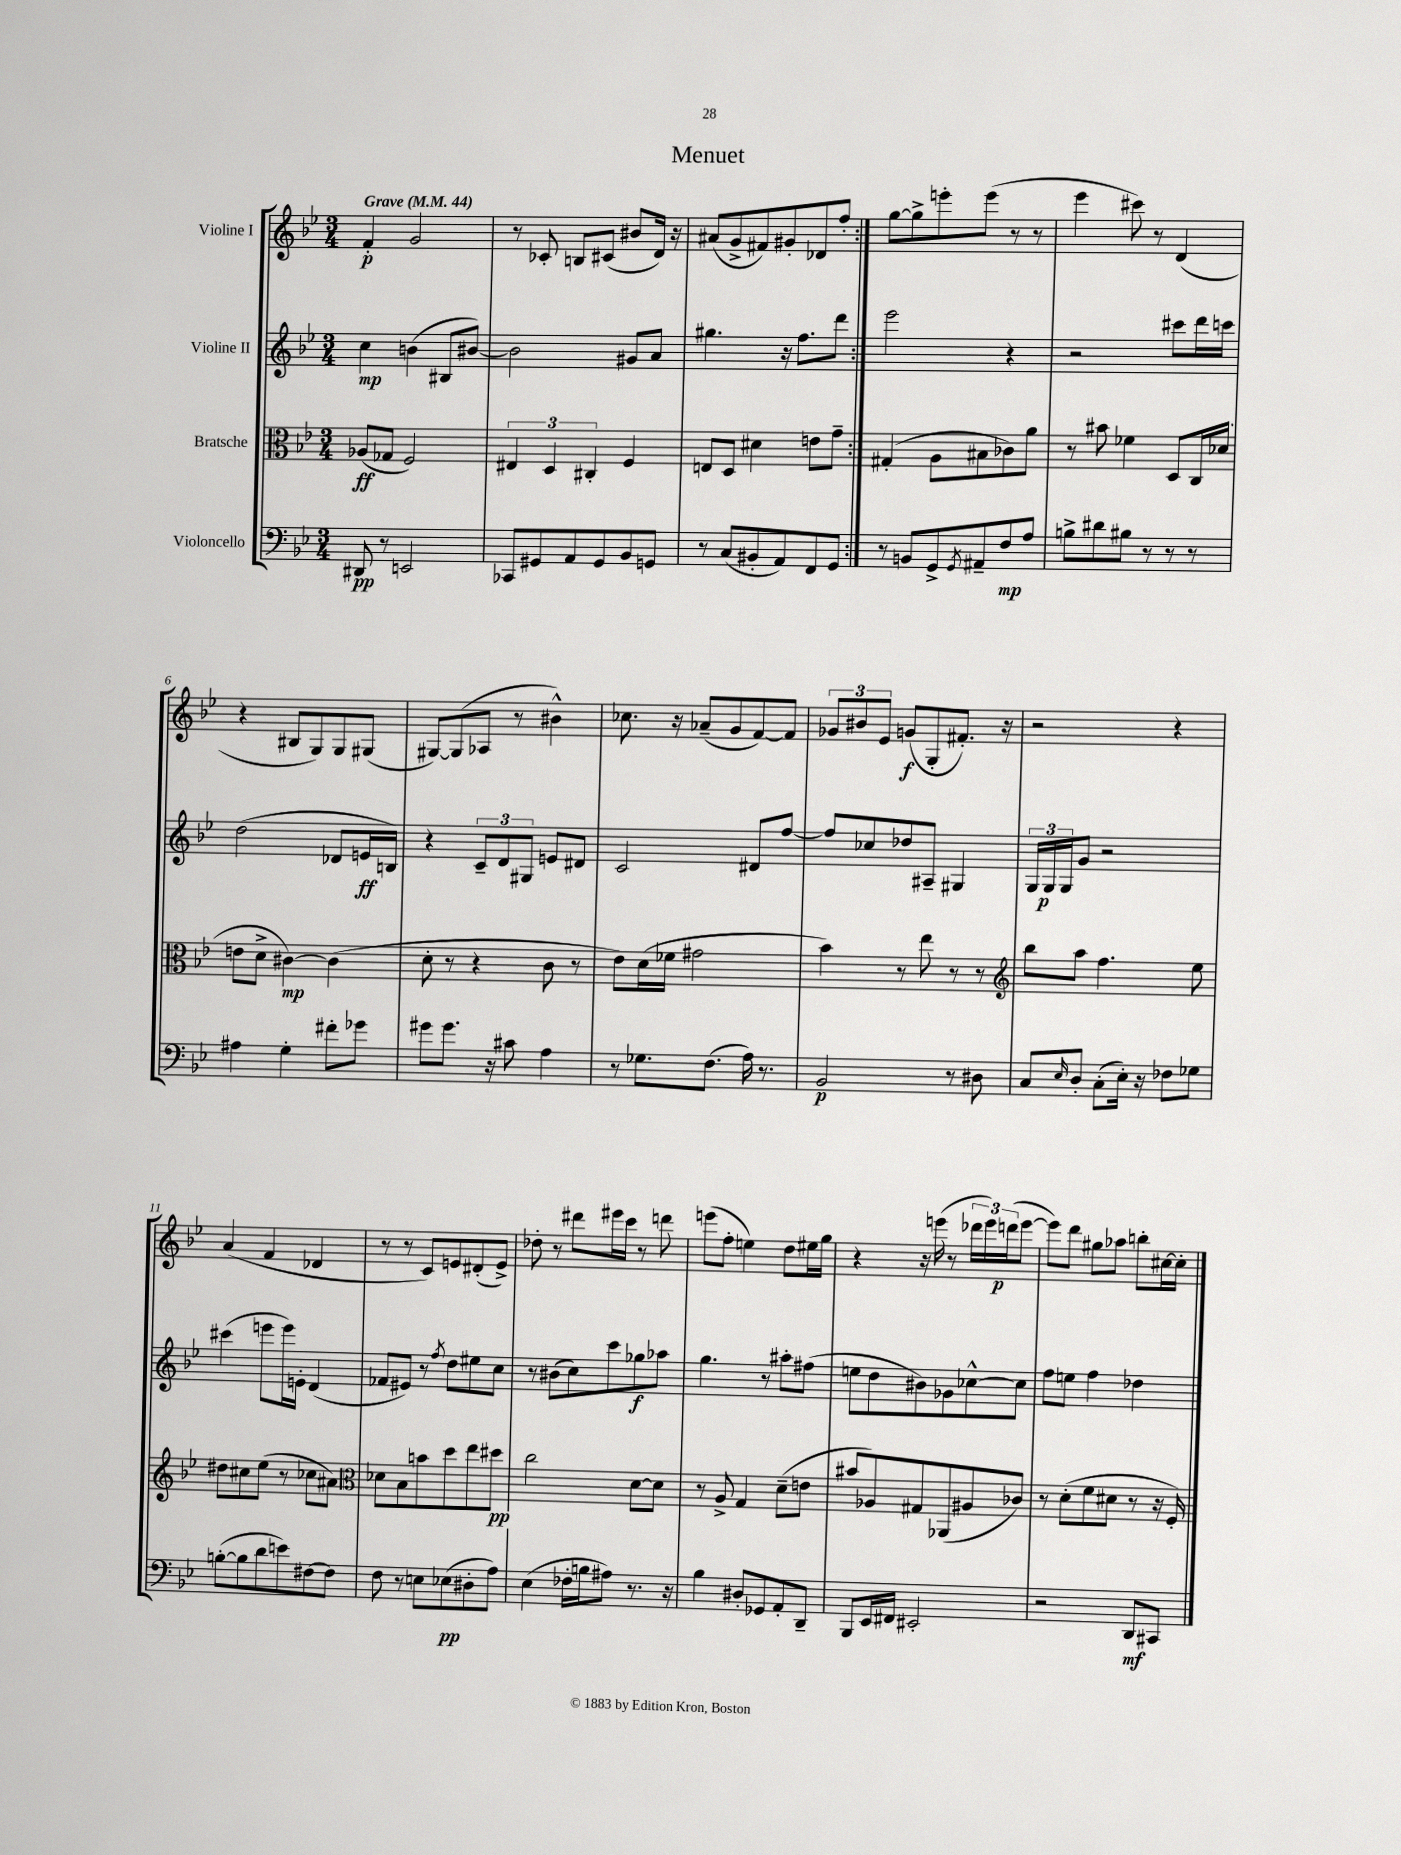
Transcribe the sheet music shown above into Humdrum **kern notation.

**kern	**kern	**kern	**kern
*staff4	*staff3	*staff2	*staff1
*clefF4	*clefC3	*clefG2	*clefG2
*k[b-e-]	*k[b-e-]	*k[b-e-]	*k[b-e-]
*M3/4	*M3/4	*M3/4	*M3/4
*MM44	*MM44	*MM44	*MM44
8DD#	(8A-	4cc	4f'
8r	8G-	.	.
2EE	2F)	(4b	2g
.	.	8B#	.
.	.	[8b#)	.
=	=	=	=
8CC-	6E#	2b#]	8r
8GG#	.	.	8c-'
.	6D	.	.
8AA	.	.	8B
.	6C#'	.	.
8GG#	.	.	(8c#
8BB-	4F	8g#	8b#
8GG	.	8a	16d)
.	.	.	16r
=	=	=	=
8r	8E	4.gg#	(8a#
(8C	8D	.	8g^
8BB#'	4d#	.	8f#)
8AA)	.	16r	8g#'
.	.	8.ff	.
8FF	8e	.	8d-
8GG	8g~	8ddd	8ff'
=:|!	=:|!	=:|!	=:|!
8r	(4G#'	2eee-	[8gg
8BB	.	.	8gg^]
8GG^	8A	.	8eee'
8qGG	.	.	.
8AA#~	8B#	.	(8eee
8F	8c-)	4r	8r
8A	8a	.	8r
=	=	=	=
8B^	8r	2r	4eee-
8d#	8b#	.	.
8B#	4f-	.	8ccc#)
8r	.	.	8r
8r	8D	8ccc#	(4d
8r	16C	16ddd	.
.	(16d-	16ccc	.
=	=	=	=
4A#	8e	(2dd	4r
.	8d^	.	.
4G'	[4c#)	.	8B#
.	.	.	8G)
8f#'	(4c#]	8d-	8G
8g-	.	16e	(8G#
.	.	16B)	.
=	=	=	=
8g#	8d'	4r	[8G#)
8.g#	8r	.	(8G#]
.	4r	12c~	8A-
16r	.	.	.
.	.	12d	.
8c#	.	.	8r
.	.	12G#	.
4A	8c	8e	4b#^^)
.	8r	8d#	.
=	=	=	=
8r	8e-)	2c	8.cc-
8.G-	(16d	.	.
.	16f-	.	16r
.	2g#	.	(8a-~
(8.F	.	.	.
.	.	.	8g
16A)	.	8d#	[8f)
8.r	.	.	.
.	.	[8ff	8f]
=	=	=	=
2BB-	4b-)	8ff]	12g-
.	.	.	12b#
.	.	8cc-	.
.	.	.	12e-
.	8r	8dd-	(8g
.	8ee-	8A#~	8G'
8r	8r	4G#	8.f#')
8D#	8r	.	.
.	.	.	16r
=	=	=	=
*	*clefG2	*	*
8C	8bb-	24G	2r
.	.	24G	.
.	.	24G	.
16qqE-	.	.	.
8D'	8aa	8g	.
(8C'	4.ff	2r	.
16E-')	.	.	.
16r	.	.	.
8F-	.	.	4r
8G-	8ee-	.	.
=	=	=	=
([8B'	8dd#	(4ccc#	(4a
8B]	8cc#	.	.
8d	(8ee-	8eee	4f
8e)	8r	16eee)	.
.	.	16e'	.
[8F#	8cc-	(4d	4d-
8F#]	8a#)	.	.
=	=	=	=
*	*clefC3	*	*
8F	8d-	8f-	8r
8r	8B-	8e#)	8r
8E	8b	8r	8c)
.	.	8qff	.
(8E-	8dd	8dd	8e
8D#'	8ee-	8ee#	(8d#'
8A)	8dd#	8cc	8e^)
=	=	=	=
(4E-	2cc	8r	8dd-'
.	.	(8b#	8r
16F-'	.	8cc)	8ddd#
16B	.	.	.
8A#)	.	8ccc	16eee#
.	.	.	16ccc
8.r	[8d	8gg-	8r
.	8d]	8aa-	8ddd
16r	.	.	.
=	=	=	=
4B-	8r	4.gg	(8eee
.	8A^	.	8ff'
8D#'	4G	.	4ee)
8GG-	.	8r	.
8AA'	(8d~	8aa#'	8dd
8DD~	8e	(8ff#	16ee#
.	.	.	16gg
=	=	=	=
8BBB-	8b#	8ee	4r
16EE-	8A-)	8dd	.
16FF#	.	.	.
2EE#'	8G#	8b#)	16r
.	.	.	(16eee
.	(8AA-	8g-	8r
.	8A#	[8cc-^^	24ddd-
.	.	.	24eee)
.	.	.	(24ddd
.	8c-)	8cc-]	[8eee
=	=	=	=
2r	8r	8ff	8eee])
.	(8d'	8ee	8ddd
.	8f	4ff	8gg#
.	8d#	.	8aa-
8DD	8r	4dd-	8bb'
8CC#	16r	.	[16cc#
.	16F')	.	16cc#']
==	==	==	==
*-	*-	*-	*-
